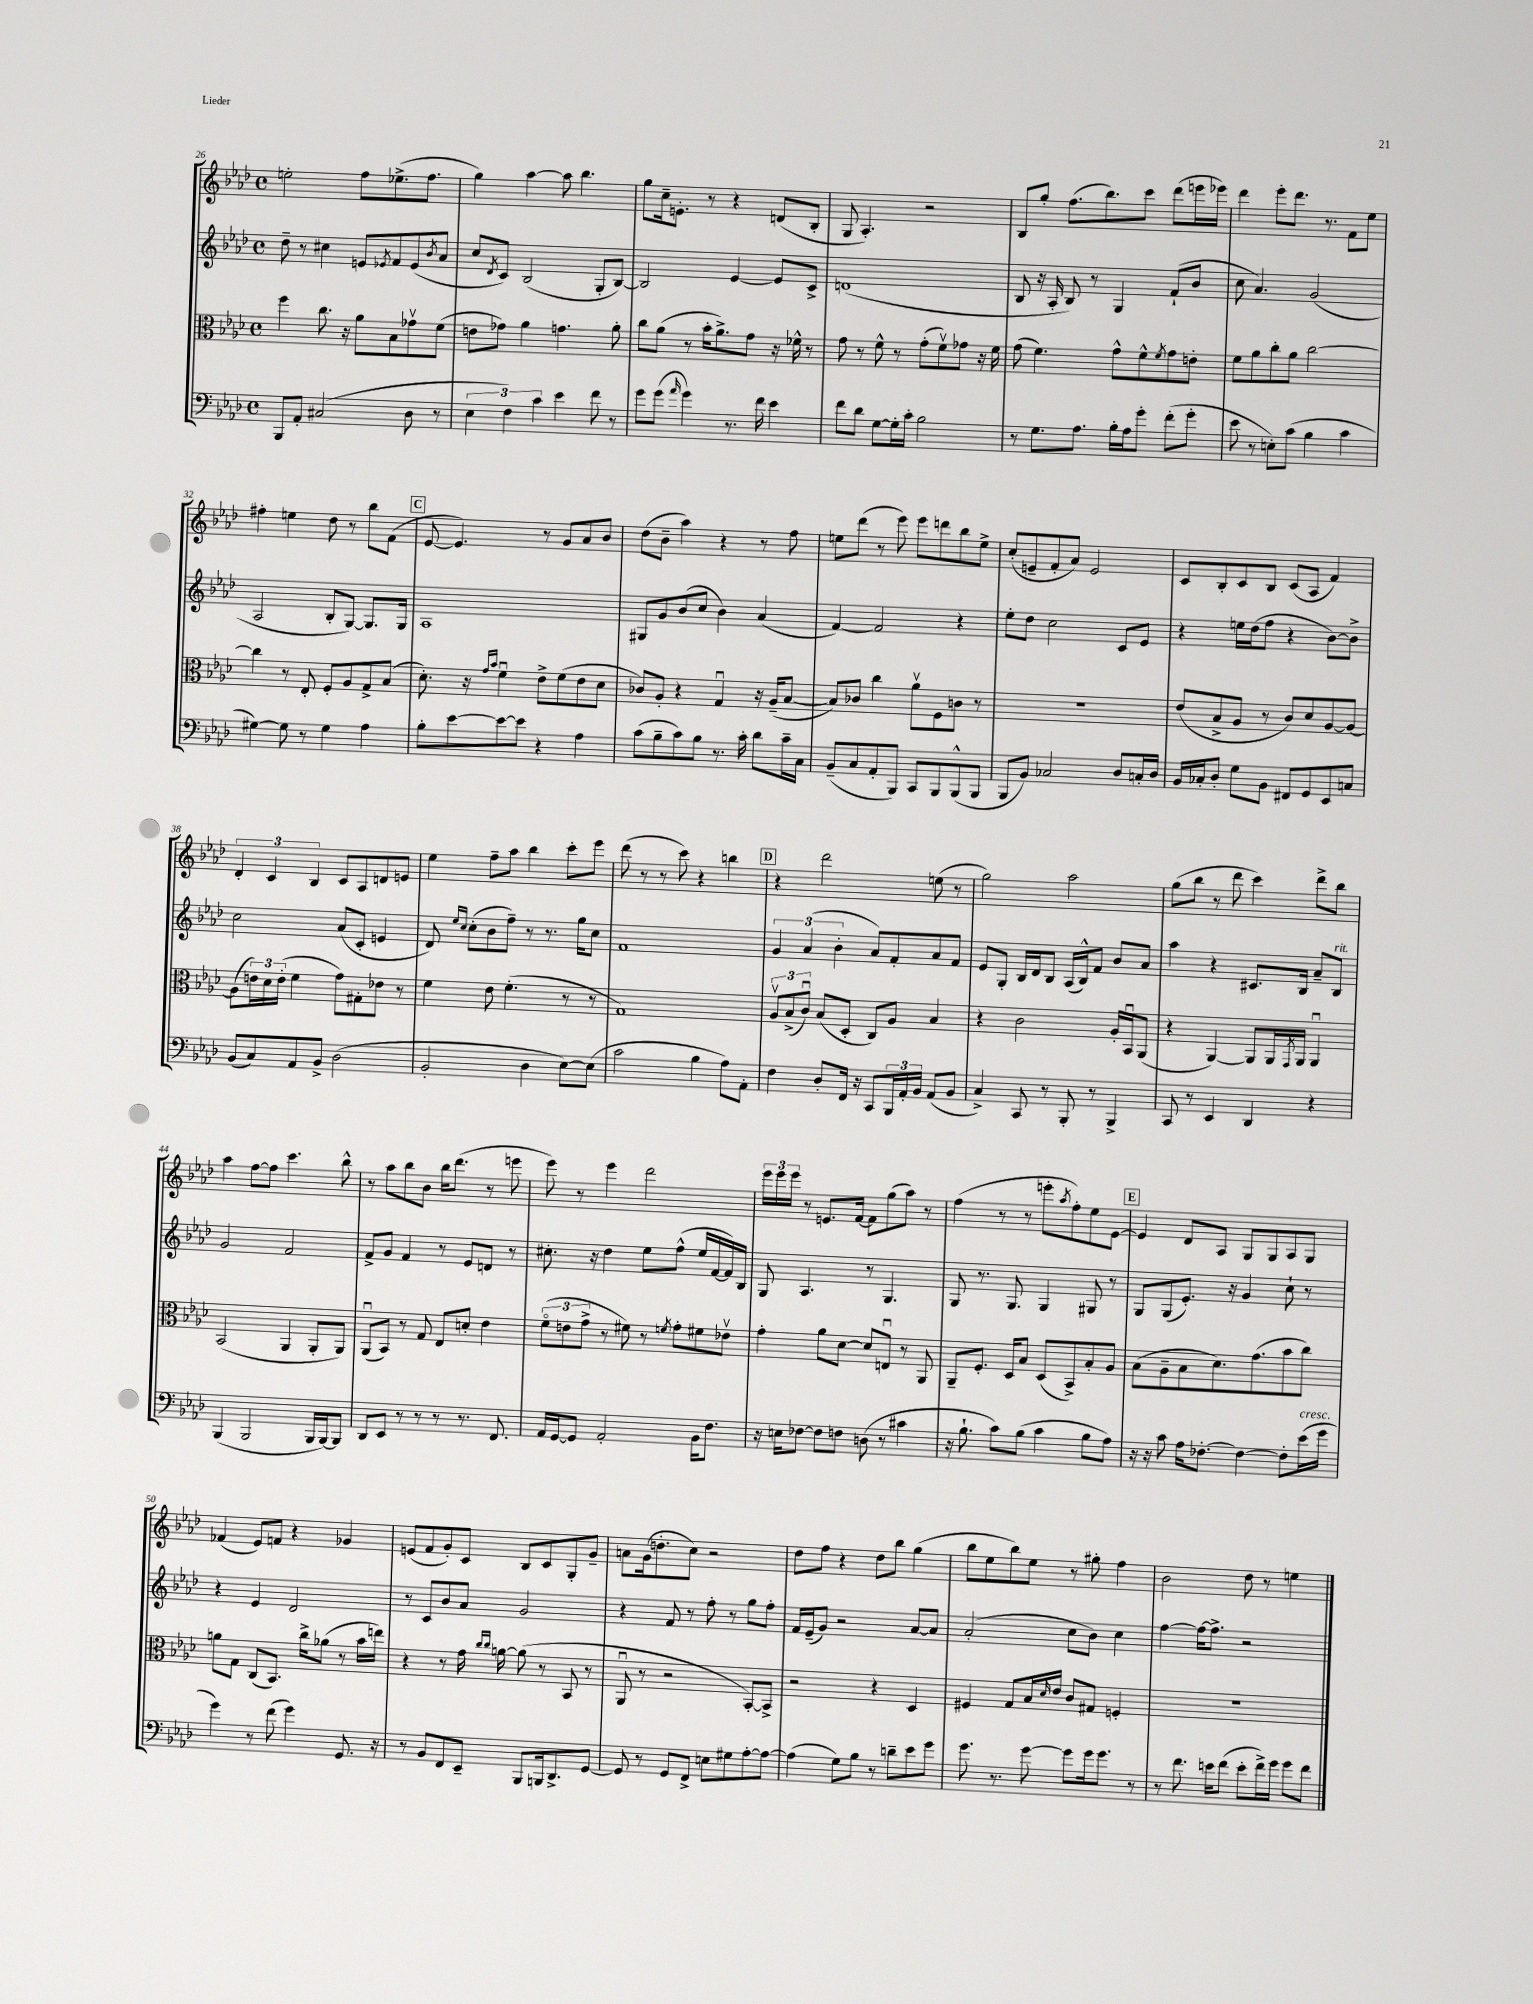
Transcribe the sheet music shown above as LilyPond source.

<<
\new StaffGroup <<
\new Staff = "s0" {
    \clef treble \key aes \major \defaultTimeSignature \time 4/4
    e''2-. f''8 ees''8.->( f''8. |
    g''4) aes''4~ aes''8 bes''4. |
    g''8 c''16-- e'8.-. r8 r4 d'8( bes8-. |
    g8 aes4.-.) r2 |
    bes8 g''8-. f''8.( bes''8.) c'''8 des'''8( e'''16 ees'''16) |
    des'''4 ees'''8-. des'''8. r8. f'8 ees''8 |
    fis''4-. e''4 des''8 r8 bes''8 f'8( |
    \mark \markup { \box "C" } ees'8~ ees'4.) r8 g'8 aes'8 bes'8 |
    des''8( bes'8-- aes''4) r4 r8 f''8 |
    e''8 des'''8( r8 ees'''8) ees'''8 d'''8 bes''8 e''8-> |
    c''8-.( e'8-- f'8-. aes'8) e'2 |
    c'8 bes8-. c'8 bes8 c'8( aes8 f'4) |
    \tuplet 3/2 { des'4-. c'4 bes4 } c'8 aes8 d'8 e'8 |
    ees''4 f''8-- aes''8 bes''4 c'''8-. ees'''8 |
    des'''8( r8 r8 c'''8) r4 b''4 |
    \mark \markup { \box "D" } r4 des'''2 e''8( r8 |
    g''2) aes''2 |
    g''8( bes''8 r8 des'''8 c'''4) des'''8-> bes''8 |
    aes''4 f''8~ f''8 c'''4. bes''8-^ |
    r8 aes''8 bes''8 bes'8 bes''16 des'''8.( r8 e'''8 |
    ees'''8) r8 ees'''4 des'''2 |
    \tuplet 3/2 { ees'''16 ees'''16 ees'''16 } r8 e'8. f'16~ f'8 g''8( aes''8) r8 |
    f''4( r8 r8 e'''8-. \acciaccatura { aes''8 } f''8-.) ees''8 ees'8~ |
    \mark \markup { \box "E" } ees'4 des'8 aes8 g8 g8 aes8 g8 |
    fes'4( ees'8) f'8 r4 ges'4 |
    e'8( f'8 g'8-.) c'8 bes8 c'8 g8-. g'8-- |
    a'8 g'16( d''8.-. c''8) r2 |
    des''8 f''8 r4 des''8 bes''8 g''4( |
    bes''8 ees''8 bes''8) ees''8 r8 gis''8-. f''4 |
    bes'2 des''8 r8 e''4 \bar "|." |
}
\new Staff = "s1" {
    \clef treble \key aes \major \defaultTimeSignature \time 4/4
    des''8-- r8 cis''4 e'8 \acciaccatura { ees'8 } f'8 ees'8( \acciaccatura { bes'8 } aes'8 |
    c''8 \acciaccatura { des'8 } c'8) bes2( g8-. bes8~) |
    bes2 ees'4~ ees'8 c'8-> |
    d'1( |
    bes8 r16 aes16-. bes8) r8 g4 f'8-!( bes'8 |
    c''8 aes'4.) g'2( |
    aes2 bes8-. g8~) g8. g16 |
    \mark \markup { \box "C" } aes1 |
    gis8 g'8 bes'8( c''8 bes'4) aes'4( |
    f'4~) f'2 r4 |
    ees''8-. des''8 c''2 c'8 ees'8 |
    r4 e''16 des''16( f''8 r4 bes'8~) bes'8-> |
    c''2 aes'8( c'8-. e'4 |
    des'8) \grace { ees''16 c''16 } c''8-.( bes'8 f''8--) r8 r8. g''16 c''8 |
    f'1 |
    \mark \markup { \box "D" } \tuplet 3/2 { g'4 aes'4( bes'4-. } aes'8) f'8-. aes'8 f'8 |
    ees'8 g8-. bes16 des'16 bes8 aes16( bes16-^) f'8 bes'8 aes'8 |
    aes''4 r4 cis'8. bes16 aes'8-- bes8^\markup { \italic "rit." } |
    g'2 f'2 |
    f'8-> g'8 f'4 r8 ees'8 d'8 r8 |
    cis''8.-. r16 des''4 ees''8 f''8-^( ees''16 f'16~ f'16) bes16 |
    g8 aes4. r8 g4. |
    g8 r8. g8. g4 gis8 r8 |
    \mark \markup { \box "E" } g8 g8( ees'8.-.) r16 g'4 c''8-! r8 |
    r4 ees'4 des'2 |
    r8 c'8 bes'8 aes'8 g'2 |
    r4 f'8 r8 f''8-. r8 g''8 f''8-. |
    f'16 ees'16--( g'8) r2 aes'8~ aes'8 |
    aes'2-.( c''8 bes'8) c''4 |
    f''4~ f''16~ f''8.-> r2 \bar "|." |
}
\new Staff = "s2" {
    \clef alto \key aes \major \defaultTimeSignature \time 4/4
    f''4 c''8. r16 aes'8 bes8 ges'8\upbow f'8( |
    e'8 ges'8) aes'4 g'4. aes'8-. |
    c''8 aes'8( r8 bes'16-. aes'8.->) g'8 r16 fes'16-^ r8 |
    g'8 r8 f'8-^ r8 g'8-.( f'8\upbow) ges'8 r16 f'16 |
    g'8( f'4.) g'8-^ f'8-^ \acciaccatura { f'8 } g'8 e'8-. |
    f'8 aes'8 c''8-. aes'8 c''2~ |
    c''4 r8 ees8-. f8-. aes8 g8-> bes8( |
    \mark \markup { \box "C" } des'8.-.) r16 \grace { g'16 bes'16 } f'4\downbow ees'8-> f'8( ees'8 des'8 |
    ces'8) aes8-. r4 g4\downbow r16 aes16--( bes8~ |
    bes8) ces'8 c''4 aes'8\upbow f8 c'8 r8 |
    R1 |
    ees'8( bes8-> aes8 r8 c'8) des'8 aes8~ aes8~ |
    aes8( \tuplet 3/2 { e'16) des'16 e'16-.( } f'4 g'8) gis8-. ees'8 r8 |
    f'4 ees'8 f'4.-.( r8 r8 |
    g1) |
    \mark \markup { \box "D" } \tuplet 3/2 { aes8\upbow bes8->( c'8\downbow) } bes8( des8-. c8) aes8 bes4 |
    r4 c'2 aes16-. bes,16\downbow aes,8( |
    r4 aes,4~) aes,8 aes,16 \acciaccatura { g,8 } aes,16 aes,4\downbow |
    bes,2( aes,4 aes,8-. aes,8) |
    aes,8\downbow( bes,8) r8 g8 ees8 d'8-. ees'4 |
    \tuplet 3/2 { f'8\flageolet( e'8 g'8-> } r8 fis'8) r8 \acciaccatura { f'8 } g'8-. fis'8 ees'8\upbow |
    g'4-. aes'8 des'8~ des'8 e8\downbow r8 aes,8 |
    aes,8-- f8.-. des16 bes8 des8( bes,8->) bes8-. aes8 |
    \mark \markup { \box "E" } bes8( aes8-- bes8 des'8.) g'8.( bes'8 c''8) |
    a'8 g8 c8( bes,8.) c''16-> aes'8( r8 bes'16 e''16) |
    r4 r8 g'16 \grace { c''16 c''16 } a'16~ a'8( r8 bes,8 r8 |
    aes,8\downbow r8 r2 bes,8~-.) bes,8-> |
    r2 r4 des4 |
    fis4 g8 bes16 \grace { des'16 } ees'16 c'8 gis8 f4-. |
    R1 \bar "|." |
}
\new Staff = "s3" {
    \clef bass \key aes \major \defaultTimeSignature \time 4/4
    bes,,8 aes,8-. cis2( des8 r8 |
    \tuplet 3/2 { ees4 f4) c'4 } ees'4 f'8 r8 |
    g'8 g'8( \grace { aes'16 } g'4) r8. f'16 ees'4 |
    f'8 des'8 g8~ g16-. c'16-. bes2 |
    r8 g8. aes8. bes16-. aes16 g'8-. f'8-.( g'8-. |
    ees'8 r8 e8-.) c'8( bes4 c'4 |
    gis4~) gis8 r8 gis4 aes4 |
    \mark \markup { \box "C" } bes8-. ees'8~ ees'8~ ees'8 r4 aes4 |
    c'8( bes8-- c'8) bes8 r8. c'16-. des'8 c'16-- c16 |
    bes,8--( c8 aes,8-. bes,,8) c,8 bes,,8 bes,,8-^( bes,,8 |
    bes,,8 bes,8) ces2 des8 c16-. des16 |
    bes,16 ces16-. des8-. g8 bes,8 fis,8 g,8 ees,8 c8 |
    bes,8( c8) aes,8 bes,8-> des2( |
    bes,2-. des4 ees8~) ees8( |
    c'2 bes4 aes8) aes,8-. |
    \mark \markup { \box "D" } f4 des8-. f,16 r16 c,8 \tuplet 3/2 { bes,,16 aes,16-. bes,16 } aes,8( bes,8 |
    c4->) c,8 r8 bes,,8-. r8 bes,,4-> |
    c,8 r8 ees,4 des,4 r4 |
    bes,,4( bes,,2 bes,,16 bes,,16~) bes,,8 |
    des,8 ees,8 r8 r8 r8 r8. f,8. |
    aes,16 g,16~ g,8 aes,2-. bes,16 f8. |
    r16 e16 fes8~ fes8 f8 d8( r8 cis'4 |
    r16 bes8.-! c'8) bes8( c'4 bes8 aes8) |
    \mark \markup { \box "E" } r16 r16 c'8 aes16 fes8.~-. fes4~ fes8-. ees'16^\markup { \italic "cresc." }( g'16 |
    g'4) r8 f'8( g'4) g,8. r16 |
    r8 bes,8 f,8 ees,8-- bes,,8 b,,16 des,8.-> g,8~ |
    g,8 r8 g,8 f,8-> e8 gis8 aes8~-. aes8~ |
    aes4( g8) bes8 r8 d'8-- ees'8 g'8 |
    g'8. r8. g'8~ g'8 g'16 g'8. r8 |
    r8 f'8. e'16 f'8( e'8-. f'16->) g'16 g'8 f'8 \bar "|." |
}
>>
>>
\layout { \context { \Score currentBarNumber = #26 } }
